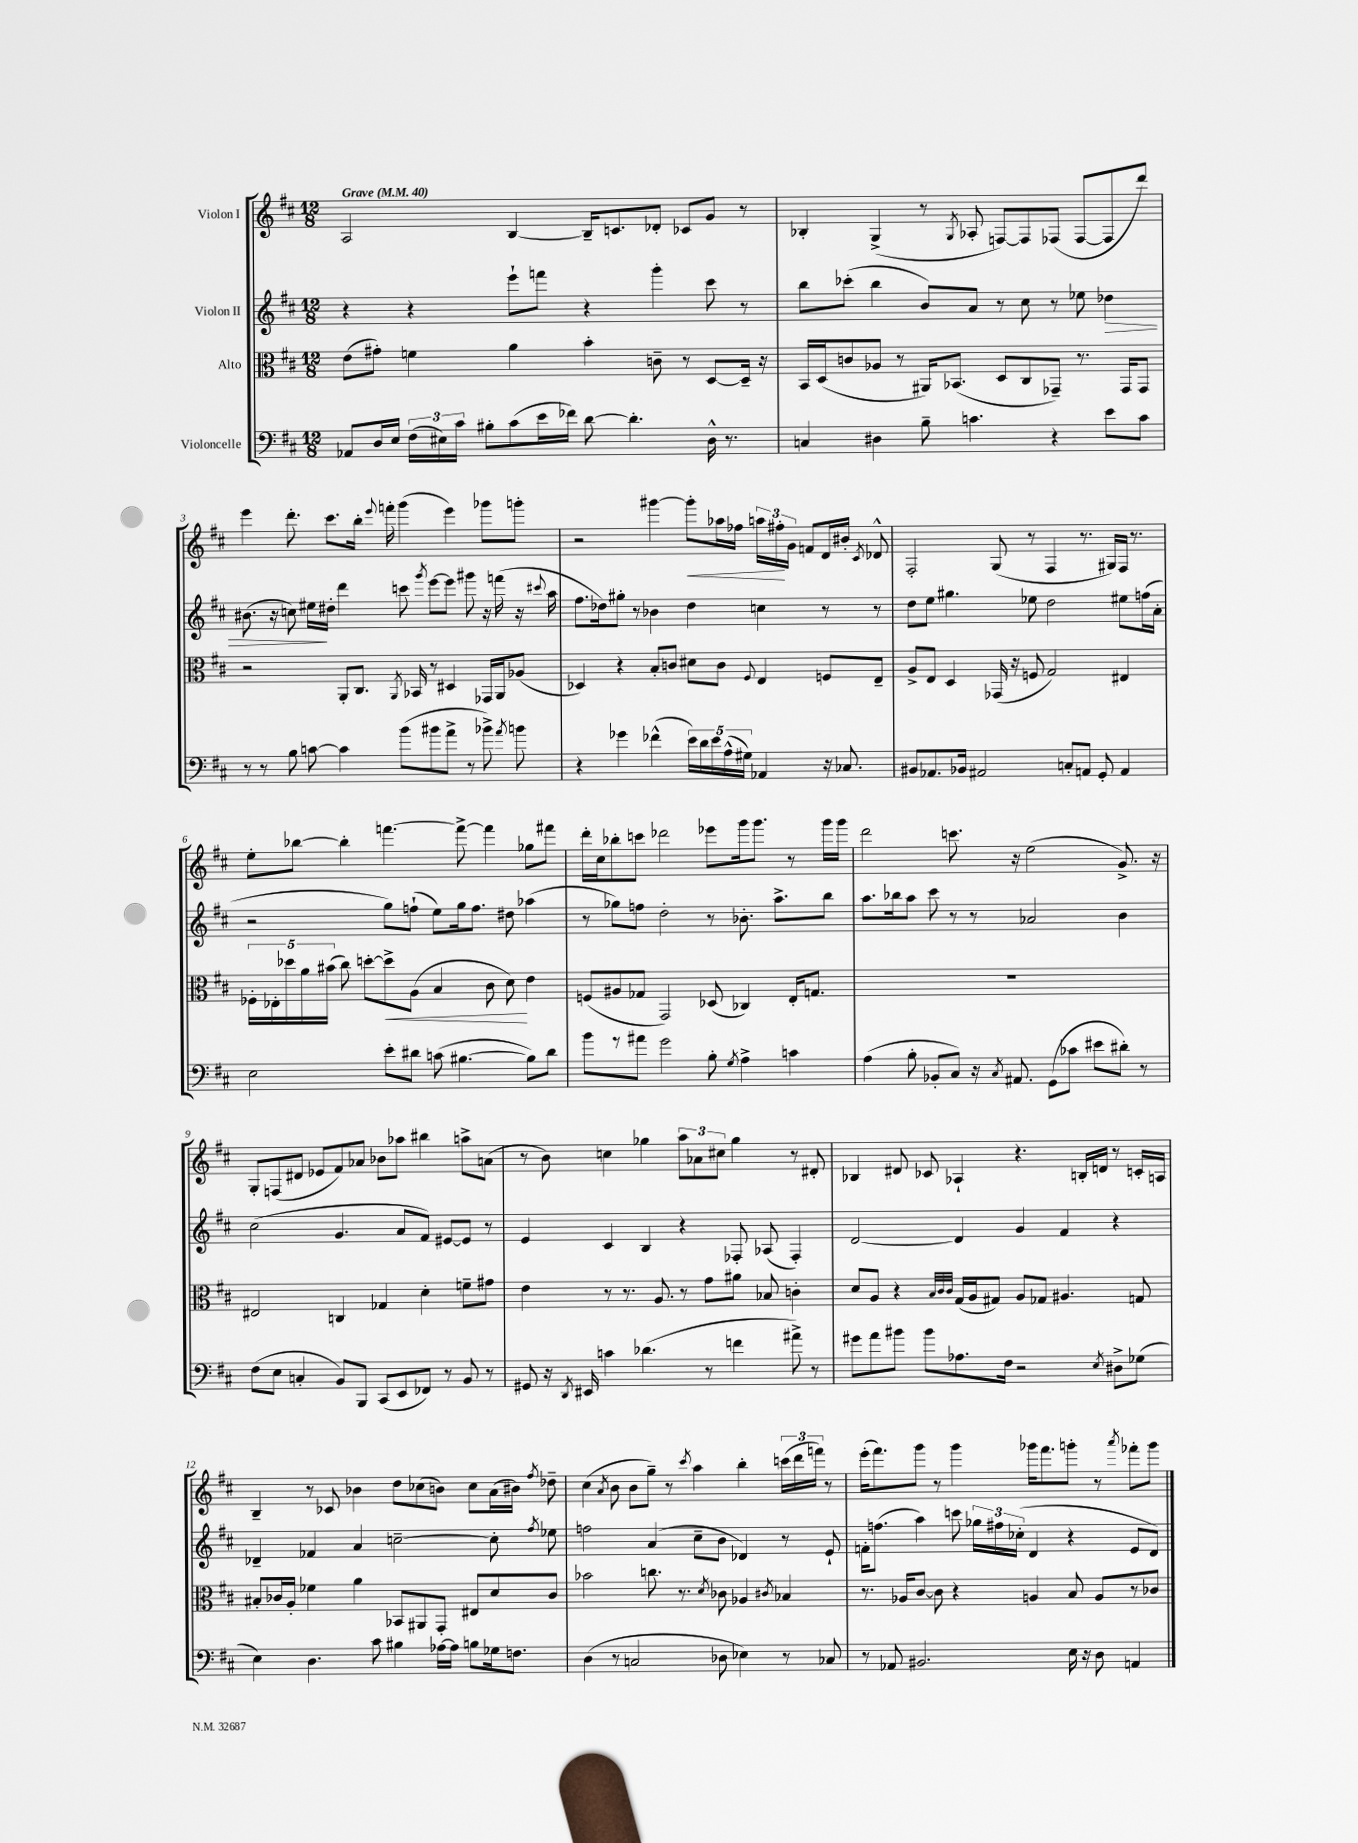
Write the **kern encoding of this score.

**kern	**kern	**dynam	**kern	**dynam	**kern	**dynam
*part4	*part3	*part3	*part2	*part2	*part1	*part1
*staff4	*staff3	*staff3	*staff2	*staff2	*staff1	*staff1
*I"Violoncelle	*I"Alto	*	*I"Violon II	*	*I"Violon I	*
*clefF4	*clefC3	*	*clefG2	*	*clefG2	*
*k[f#c#]	*k[f#c#]	*	*k[f#c#]	*	*k[f#c#]	*
*M12/8	*M12/8	*	*M12/8	*	*M12/8	*
*MM40	*MM40	*	*MM40	*	*MM40	*
=1	=1	=1	=1	=1	=1	=1
!	!	!	!	!	!LO:TX:a:B:t=Grave	!
8AA-X/L	(8e\L	.	4r	.	2A/	.
16D/L	8g#X'\J)	.	.	.	.	.
16E/JJ	.	.	.	.	.	.
(24F#\LL	4fn\	.	4r	.	.	.
24E#X\)	.	.	.	.	.	.
24c#\JJ	.	.	.	.	.	.
8B#X'\L	.	.	.	.	.	.
(8c#\	4a\	.	8eee`\L	.	[4B/	.
16e\L	.	.	8fffn\J	.	.	.
16f-X\JJ)	.	.	.	.	.	.
[8d\	4b'\	.	4r	.	16B~/KL]	.
.	.	.	.	.	8.cn/	.
4.d'\]	.	.	.	.	.	.
.	8cn~\	.	4ggg'\	.	8d-X'/J	.
.	8r	.	.	.	8c-X/L	.
16D^^\	[8D/L	.	8ccc#\	.	8g/J	.
8.r	.	.	.	.	.	.
.	16D~/Jk]	.	8r	.	8r	.
.	16r	.	.	.	.	.
=2	=2	=2	=2	=2	=2	=2
4Cn/	16BB/LL	.	8bb\L	.	4B-X'/	.
.	(16D/J	.	.	.	.	.
.	8cn/	.	(8ccc-X'\J	.	.	.
4D#X\	8A-X/J	.	4bb\	.	(4G^/	.
.	8r	.	.	.	.	.
8B~\	16AA#X/KL)	.	8b/L)	.	8r	.
.	(8.BB-X/J	.	.	.	.	.
.	.	.	.	.	8qG/	.
4.cn\	.	.	8a/J	.	8A-X'/	.
.	8D/L	.	8r	.	[8Fn/L)	.
.	8C#/	.	8cc#\	.	8F/]	.
4r	8GG-X~/J)	.	8r	.	(8F-X/J	.
.	8.r	.	8ee-X\	.	[8F-/L	.
!	!	!	!	!LO:HP:b	!	!
8e\L	.	.	4dd-X\	>	8F-/]	.
.	16GG-/KL	.	.	.	.	.
8c\J	8GG-/J	.	.	.	8ddd/J)	.
!!LO:LB:g=z
=3	=3	=3	=3	=3	=3	=3
8r	2r	.	(8.b#X\	.	4eee\	.
8r	.	.	.	.	.	.
.	.	.	16r	.	.	.
8B\	.	.	8ccn\)	.	8.ddd'\	.
[8cn\	.	.	16ee#X\LL	.	.	.
.	.	.	16dd#X'\JJ	]	8.ccc#\L	.
4c\]	8AA'/L	.	4ddd\	.	.	.
.	8.C#/J	.	.	.	16bb'\Jk	.
.	.	.	.	.	8qqeee/	.
.	.	.	.	.	16fffn'\	.
(8b\L	.	.	8cccn\	.	(4ggg\	.
.	8qAA/	.	.	.	.	.
.	16BB-X/	.	.	.	.	.
.	.	.	8qggg/	.	.	.
8b#X\	8r	.	[8eee\L	.	.	.
8a^\J	4D#X/	.	8eee\J]	.	4eee\)	.
8r	.	.	8ggg#X\	.	.	.
8b-X^\)	16GG-X/LL	.	16r	.	8ggg-X\L	.
.	16AA/J	.	(16fffn\	.	.	.
8qa/	.	.	.	.	.	.
8bn\	(8A-X/J	.	16r	.	8gggn'\J	.
.	.	.	8qqccc#X/	.	.	.
.	.	.	16aa\	.	.	.
=4	=4	=4	=4	=4	=4	=4
4r	4D-X/)	.	8.ff#\L	.	2r	.
.	.	.	16dd-X\k)	.	.	.
4g-X\	4r	.	8gg#X'\J	.	.	.
.	.	.	8r	.	.	.
(4f-X^^\	8B'/L	.	4b-X\	.	[4ggg#X\	.
.	8cn/J	.	.	.	.	.
!	!	!	!	!	!	!LO:HP:b
20e\LL)	8d#X\L	.	4dd-\	.	8ggg#'\L]	<
20d\	.	.	.	.	.	.
20e\	.	.	.	.	.	.
.	8c\J	.	.	.	16aa-X\L	.
(20A^^\	.	.	.	.	.	.
.	.	.	.	.	16ff-X\JJ	.
20G#X\JJ)	.	.	.	.	.	.
.	8qqF#/	.	.	.	.	.
4AA-X/	4E/	.	4ccn\	.	24aan\LL	.
.	.	.	.	.	24ff#X'\	.
.	.	.	.	.	24g\JJ	[
.	.	.	.	.	8fn/L	.
16r	8Fn/L	.	8r	.	16d/L	.
8.C-X/	.	.	.	.	16b#X'/JJ	.
.	.	.	.	.	8qc#/	.
.	8E~/J	.	8r	.	8d-X^^/	.
=5	=5	=5	=5	=5	=5	=5
8BB#X/L	8A^/L	.	8dd\L	.	2F#'/	.
8.AA-X/	8E/J	.	8ee\J	.	.	.
.	4D/	.	4.gg#X\	.	.	.
16BB-X/Jk	.	.	.	.	.	.
2AA#X/	.	.	.	.	.	.
.	(16GG-X/	.	.	.	(8G/	.
.	16r	.	.	.	.	.
.	8Fn/	.	8ee-X\	.	8r	.
.	2G/)	.	2dd\	.	4F#/	.
8Cn'/L	.	.	.	.	.	.
8AAn/J	.	.	.	.	8.r	.
8GG'/	.	.	.	.	.	.
.	.	.	.	.	16G#X/LL)	.
4AA/	4E#X/	.	8ee#X\L	.	16F#/JJ	.
.	.	.	.	.	8.r	.
.	.	.	(16ffn\L	.	.	.
.	.	.	16a'\JJ	.	.	.
!!LO:LB:g=z
=6	=6	=6	=6	=6	=6	=6
2E\	20F-X'\LL	.	2r	.	8ee'\L	.
.	20E-X'\	.	.	.	.	.
.	20dd-X\	.	.	.	.	.
.	.	.	.	.	[8bb-X\J	.
.	20a\	.	.	.	.	.
.	(20b#X\JJ	.	.	.	.	.
.	8cc#\)	.	.	.	4bb-'\]	.
.	[8ddn'\L	.	.	.	.	.
!	!	!LO:HP:b	!	!	!	!
8e'\L	8dd^\]	<	8gg\L)	.	[4.fffn\	.
8d#X\J	(8A\J	.	(8ffn`\J	.	.	.
(8cn\	4B/	.	8ee\L)	.	.	.
[4.B#X\	.	.	16gg\k	.	8fff^\_	.
.	.	.	8.ff\J	.	.	.
.	8c#\	.	.	.	4fff\]	.
.	8d\)	.	8dd#X\	.	.	.
8B#\L])	4e\	[	(4aa-X\	.	8gg-X\L	.
8d#\J	.	.	.	.	8fff#X\J	.
=7	=7	=7	=7	=7	=7	=7
8b\L	(8Fn/L	.	8r	.	16ddd'\LL	.
.	.	.	.	.	16cc#\J	.
8r	8A#X/	.	8gg-X\L)	.	8bb-X'\	.
8a#X\J	8G-X/J	.	8ffn\J	.	8cccn\J	.
2g\	2GG/)	.	2dd'\	.	2ddd-X\	.
8B'\	(8D-X/	.	8r	.	8eee-X\L	.
8qG/	.	.	.	.	.	.
4A^\	4C-X/)	.	8.b-X'\	.	16ggg\k	.
.	.	.	.	.	8.ggg\J	.
.	.	.	8.aa^\L	.	.	.
4cn\	16E'/KL	.	.	.	8r	.
.	8.Gn/J	.	.	.	.	.
.	.	.	8bb\J	.	16ggg\LL	.
.	.	.	.	.	16ggg\JJ	.
=8	=8	=8	=8	=8	=8	=8
(4A\	1.r	.	8.aa\L	.	2ddd\	.
.	.	.	16bb-X\k	.	.	.
8B'\	.	.	8aa\J	.	.	.
8BB-X'/L	.	.	8ccc#\	.	.	.
8C#/J)	.	.	8r	.	8.cccn\	.
16r	.	.	8r	.	.	.
8qC#/	.	.	.	.	.	.
8.AA#X/	.	.	.	.	16r	.
.	.	.	2a-X/	.	(2ee\	.
(8GG\L	.	.	.	.	.	.
8c-X\J	.	.	.	.	.	.
8e#X\L	.	.	.	.	.	.
8d#X'\J)	.	.	4b\	.	8.g^/)	.
8r	.	.	.	.	.	.
.	.	.	.	.	16r	.
!!LO:LB:g=z
=9	=9	=9	=9	=9	=9	=9
(8F#\L	2E#X/	.	(2cc#\	.	8G'/L	.
8E\J	.	.	.	.	(8Fn/	.
4Cn'/	.	.	.	.	8d#X/J	.
.	.	.	.	.	8e-X/L	.
8BB/L)	4Cn/	.	4.g/	.	8f#/)	.
8BBB/J	.	.	.	.	8a-X/J	.
(8CC#/L	4G-X/	.	.	.	8b-X\L	.
8EE/	.	.	8a/L	.	8aa-X\J	.
8FF-X/J)	4d'\	.	8f#/J)	.	4bb#X\	.
8r	.	.	[8e#X/L	.	.	.
8BB/	8fn~\L	.	8e#/J]	.	8aan^\L	.
8r	8g#X\J	.	8r	.	(8an\J	.
=10	=10	=10	=10	=10	=10	=10
8GG#X/	4e\	.	4e/	.	8r	.
16r	.	.	.	.	8b\)	.
8qDD/	.	.	.	.	.	.
16EE#X/	.	.	.	.	.	.
4cn\	8r	.	4c#/	.	4ccn\	.
.	8.r	.	.	.	.	.
(4.d-X\	.	.	4B/	.	4gg-X\	.
.	8.A/	.	.	.	.	.
.	8r	.	4r	.	12aa\L	.
.	.	.	.	.	12a-X\	.
8r	8g\L	.	.	.	.	.
.	.	.	.	.	12cc#X\J	.
4fn\	8a#X\J	.	8F-X'/	.	4gg-\	.
.	8B-X/	.	(8A-X/	.	.	.
8a#X^\)	4cn'\	.	4F-'/)	.	8r	.
8r	.	.	.	.	8d#X'/	.
=11	=11	=11	=11	=11	=11	=11
8g#X\L	8d/L	.	[2d/	.	4B-X/	.
8a\	8A/J	.	.	.	.	.
8b#X\J	4r	.	.	.	8d#X/	.
8b#\L	.	.	.	.	8c-X/	.
.	32qqB/LLL	.	.	.	.	.
.	32qqc#/	.	.	.	.	.
.	32qqc#/JJJ	.	.	.	.	.
8.A-X\	(16G/LL	.	4d/]	.	4A-X`/	.
.	16A/J	.	.	.	.	.
.	8G#X/J)	.	.	.	.	.
16F#\Jk	.	.	.	.	.	.
2r	8A/L	.	4g/	.	4.r	.
.	8G-X/J	.	.	.	.	.
.	4.A#X/	.	4f#/	.	.	.
.	.	.	.	.	16Bn'/LL	.
.	.	.	.	.	16dn/JJ	.
8qE/	.	.	.	.	.	.
8D#X^\L	.	.	4r	.	8r	.
(8G-X\J	8Gn/	.	.	.	16cn'/LL	.
.	.	.	.	.	16An/JJ	.
!!LO:LB:g=z
=12	=12	=12	=12	=12	=12	=12
4E\)	8B#X'/L	.	4d-X~/	.	4B~/	.
.	16c-X/L	.	.	.	.	.
.	16A'/JJ	.	.	.	.	.
4.D\	4f-X\	.	4f-X/	.	8r	.
.	.	.	.	.	8c-X/	.
.	4a\	.	4a/	.	4b-X\	.
8c#\	.	.	.	.	.	.
4B#X\	8BB-X/L	.	[2ccn~\	.	8dd\L	.
.	8AA#X/	.	.	.	(8cc-X\	.
[16A-X\LL	8GG'/J	.	.	.	8bn\J)	.
16A-\JJ]	.	.	.	.	.	.
8Bn\L	8E#X/L	.	.	.	8cc-\L	.
16G-X\k	8d/	.	8cc'\]	.	(16a\L	.
8.Fn\J	.	.	.	.	16b#X\JJ)	.
.	.	.	8qff#/	.	8qff#/	.
.	8c-/J	.	8ee-X\	.	8dd-X~\	.
=13	=13	=13	=13	=13	=13	=13
(4D\	2b-X\	.	2ffn\	.	(4cc#\	.
.	.	.	.	.	8qa/	.
8r	.	.	.	.	8b\	.
2Cn/	.	.	.	.	8b\L	.
.	8.ccn\	.	(4a/	.	8gg~\J)	.
.	.	.	.	.	8r	.
.	8.r	.	.	.	.	.
.	.	.	.	.	8qccc#/	.
.	.	.	8cc#~\L	.	4aa\	.
.	8qd/	.	.	.	.	.
8D-X\	8c-X\	.	8b\J	.	.	.
4E-X\)	4A-X/	.	4d-X/)	.	4bb'\	.
.	8qc#X/	.	.	.	.	.
8r	4B-X/	.	8r	.	(24cccn\LL	.
.	.	.	.	.	24ddd\	.
.	.	.	.	.	24fffn\JJ)	.
8C-X/	.	.	8e`/	.	8r	.
=14	=14	=14	=14	=14	=14	=14
8r	8.r	.	16fn'\KL	.	(16eee'\KL	.
.	.	.	(8.ffn\J	.	8.fff#\)	.
8AA-X/	.	.	.	.	.	.
.	16A-X/KL	.	.	.	.	.
2.BB#X/	[8c#/J	.	4aa\)	.	8ggg\J	.
.	8c#\]	.	.	.	8r	.
.	4r	.	8cccn\	.	4ggg\	.
.	.	.	24gg-X\LL	.	.	.
.	.	.	24ff#X\	.	.	.
.	.	.	(24cc-X'\JJ	.	.	.
.	4An/	.	4d/	.	16ggg-X\KL	.
.	.	.	.	.	8.fff#\	.
16E\	8B/	.	4r	.	8gggn'\J	.
16r	.	.	.	.	.	.
8D\	8A/L	.	.	.	8r	.
.	.	.	.	.	8qaaa/	.
4AAn/	8r	.	8e/L	.	8fff-X'\L	.
.	8c-X/J	.	8d/J)	.	8ggg\J	.
==	==	==	==	==	==	==
*-	*-	*-	*-	*-	*-	*-
